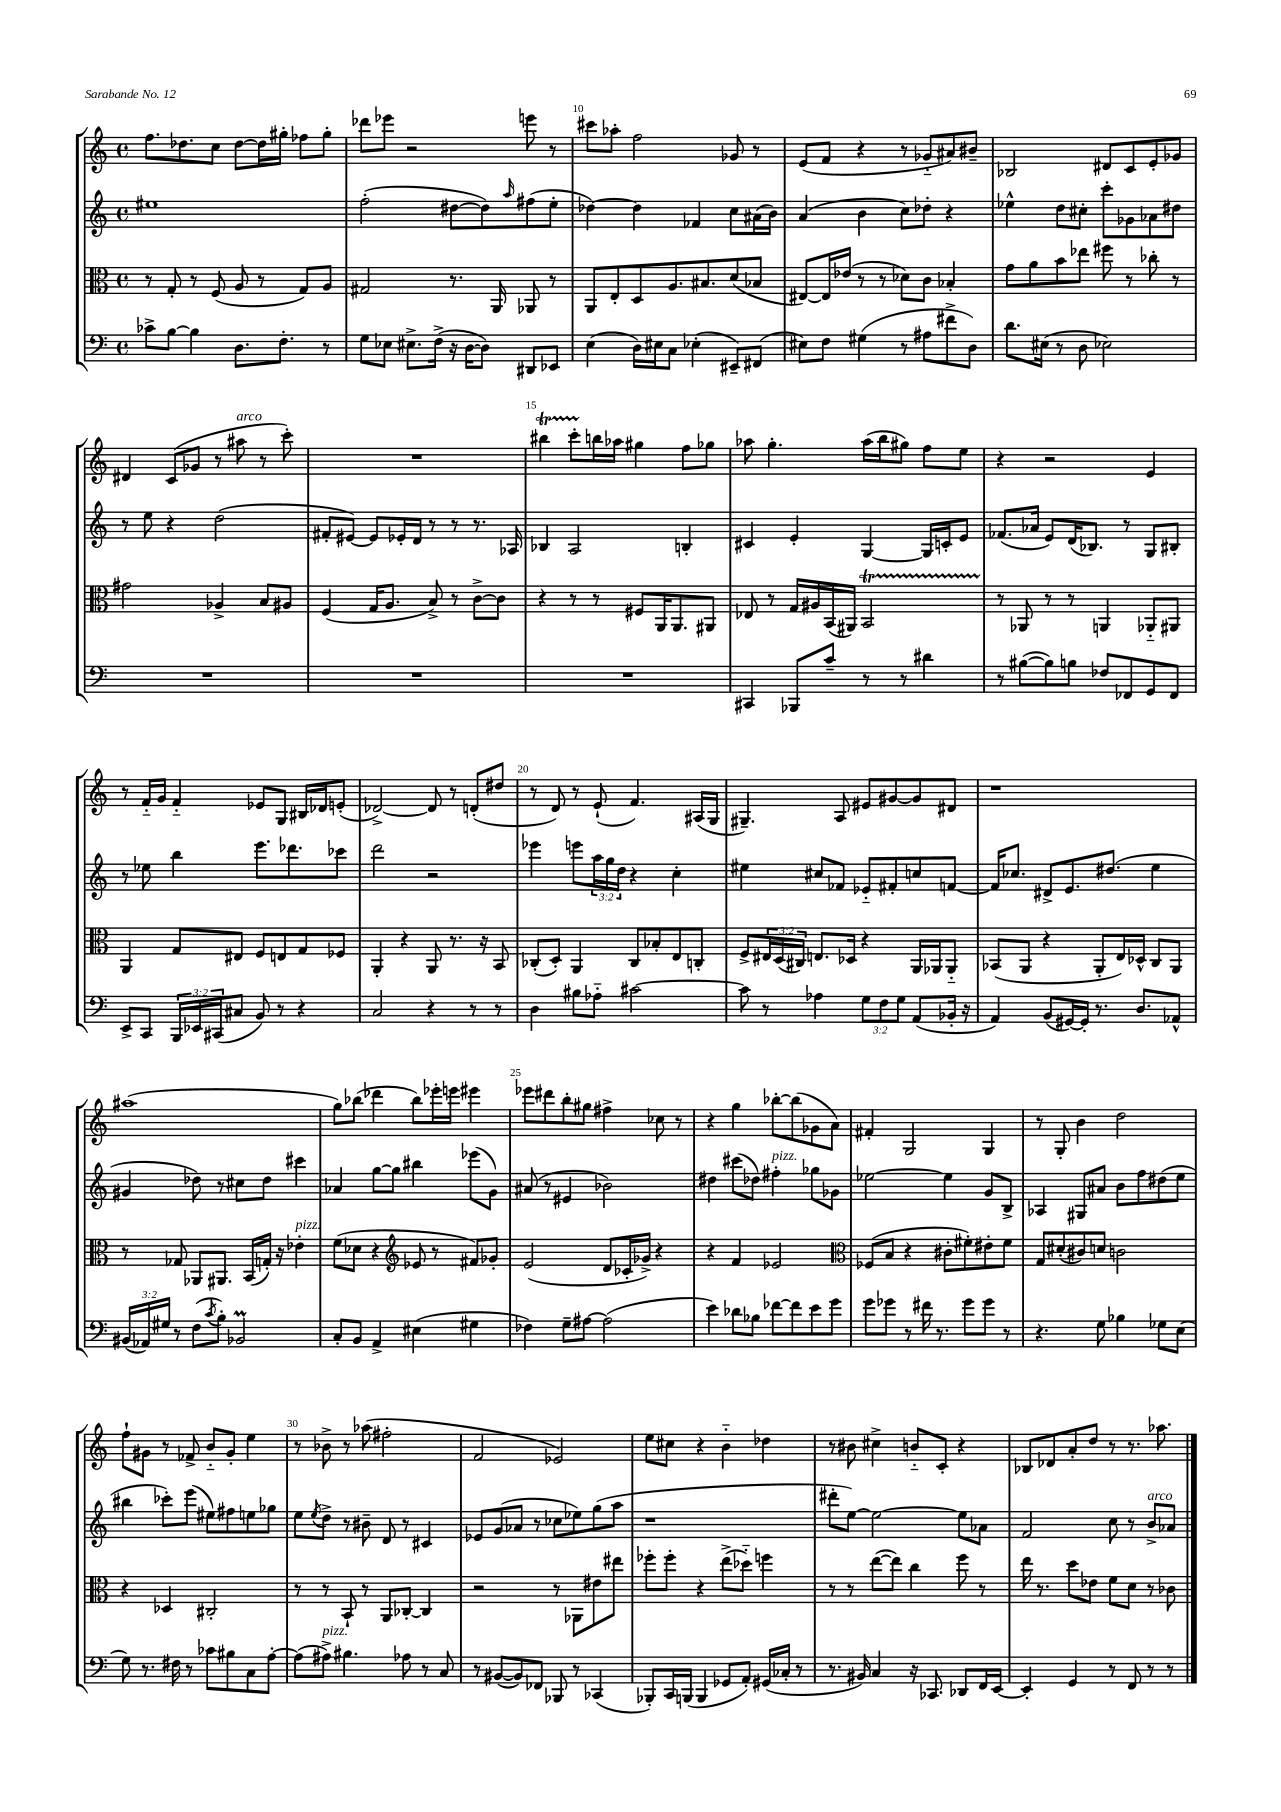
<<
\new StaffGroup <<
\new Staff = "s0" {
    \clef treble \key c \major \defaultTimeSignature \time 4/4
    f''8. des''8. c''8 des''8~ des''16 gis''16-. fes''8 gis''8-. |
    des'''8 ees'''8 r2 e'''8 r8 |
    cis'''8 aes''8-. f''2 ges'8 r8 |
    e'8( f'8 r4 r8 ges'8-_ ais'8) bis'8-- |
    bes2 dis'8 c'8 e'8-. ges'8 |
    dis'4 c'8( ges'8 r8 ais''8^\markup { \italic "arco" } r8 c'''8-.) |
    R1 |
    bis''4\startTrillSpan c'''8-. b''16\stopTrillSpan aes''16 gis''4 f''8 ges''8 |
    aes''8 g''4.-. aes''16( b''16 gis''8) f''8 e''8 |
    r4 r2 e'4 |
    r8 f'16-_ g'16 f'4-_ ees'8 g8 bis16 des'16 e'8-.( |
    des'2~->) des'8 r8 d'8-.( dis''8 |
    r8 d'8) r8 e'8-!( f'4.) ais16( g16 |
    gis4.--) a8 eis'8 gis'8~ gis'8 dis'8 |
    r1 |
    ais''1( |
    g''8) bes''8( des'''4 bes''8) ees'''16-. e'''16 eis'''4 |
    ees'''8 dis'''8 b''8-. gis''8 fis''4-> ces''8 r8 |
    r4 g''4 bes''8~-. bes''8( ges'8 a'8) |
    fis'4-. g2 g4 |
    r8 g8-. b'4 d''2 |
    f''8-! gis'8 r8 fes'8-> b'8-_ gis'8-. e''4 |
    r8 bes'8-> r8 aes''8( fis''2-. |
    f'2 ees'2) |
    e''8 cis''8 r4 b'4-_ des''4 |
    r8 bis'8 cis''4-> b'8-_ c'8-. r4 |
    bes8 des'8 a'8-. d''8 r8 r8. aes''8. \bar "|." |
}
\new Staff = "s1" {
    \clef treble \key c \major \defaultTimeSignature \time 4/4 \override Staff.TupletNumber.text = #tuplet-number::calc-fraction-text
    eis''1 |
    f''2-.( dis''8~ dis''8) \grace { a''16 } fis''8( e''8-. |
    des''4~) des''4 fes'4 c''8 ais'16( b'16) |
    a'4( b'4 c''8) des''8-. r4 |
    ees''4-^ d''8 cis''8-. c'''8-. ges'8 aes'8 dis''8 |
    r8 e''8 r4 d''2( |
    fis'8-. eis'8~) eis'8 ees'16-. d'16 r8 r8 r8. aes16 |
    bes4 a2 b4-. |
    cis'4 e'4-. g4~ g16 c'16-. e'8 |
    fes'8.( aes'16 e'8) d'16( bes8.) r8 g8 bis8-. |
    r8 ees''8 b''4 e'''8. des'''8. ces'''8 |
    d'''2 r2 |
    ees'''4 e'''8 \tuplet 3/2 { a''16 g''16 d''16 } r4 c''4-. |
    eis''4 cis''8 fes'8 ees'8-_ fis'8-. c''8 f'8~ |
    f'16 ces''8. dis'8-> e'8. dis''8.( e''4 |
    gis'4 des''8) r8 cis''8 des''8 cis'''4 |
    aes'4 g''8~ g''8 bis''4 ees'''8( g'8) |
    ais'8( r8 eis'4 bes'2) |
    dis''4 cis'''8( des''8) fis''4-.^\markup { \italic "pizz." } ges''8 ges'8 |
    ees''2~ ees''4 g'8 b8-> |
    aes4 gis8 ais'8 b'8 f''8 dis''8( e''8 |
    bis''4 ces'''8-.) e'''8( eis''8) fis''8 e''8 ges''8 |
    e''8 \acciaccatura { e''8 } d''8-> r8 bis'8-- d'8 r8 cis'4 |
    ees'8 g'8( aes'8 r8 ces''8 ees''8) g''8( a''8 |
    r1 |
    dis'''8-. e''8~) e''2~ e''8 aes'8 |
    f'2 c''8 r8 b'8->^\markup { \italic "arco" } aes'8 \bar "|." |
}
\new Staff = "s2" {
    \clef alto \key c \major \defaultTimeSignature \time 4/4 \override Staff.TupletNumber.text = #tuplet-number::calc-fraction-text
    r8 g8-. r8 f8( a8 r8 g8) a8 |
    gis2 r8. a,16 aes,8 r8 |
    a,8 e8-. d8 a8. bis8. d'8( bes8 |
    eis8~) eis16 ees'16( r8 r8 des'8) c'8 bes4-. |
    g'8 a'8 b'8 ees''8 fis''8 r8 ces''8-. r8 |
    gis'2 aes4-> b8 ais8 |
    f4( g16 a8. b8->) r8 c'8~-> c'8 |
    r4 r8 r8 fis8 a,16 a,8. ais,8 |
    ees8 r8 g16 ais16 b,16( ais,16) b,2\startTrillSpan |
    r8\stopTrillSpan aes,8 r8 r8 a,4 aes,8-_ ais,8 |
    a,4 g8 eis8 f8 e8 g8 fes8 |
    a,4-. r4 a,8 r8. r16 b,8 |
    ces8-.( d8-.) a,4 ces8 bes8-. e8 c8-. |
    f8-> \tuplet 3/2 { eis16 d16( cis16) } e8. des16 r4 a,16 aes,16 aes,8-_ |
    bes,8( a,8 r4 a,8-. e16) des16-^ c8 a,8 |
    r8 ges8 aes,8 ais,8. b,16( g16-.) r16 ees'4-.^\markup { \italic "pizz." } |
    f'8( des'8 r4 \clef treble ees'8 r8 fis'8) ges'8-. |
    e'2( d'8 ces'16-. ges'16->) r4 |
    r4 f'4 ees'2 |
    \clef alto fes8( b8 r4 cis'8-. fis'8-.) eis'8-. fis'8 |
    g8 dis'8-.( cis'8) d'8 c'2 |
    r4 des4 cis2-. |
    r8 r8 b,8-! r8 a,8 ces8~-. ces4 |
    r2 r8 aes,8 eis'8 eis''8 |
    fes''8-. fes''8-. r4 e''8->( des''8-_) f''4 |
    r8 r8 e''8~( e''8) c''4 f''8 r8 |
    e''16 r8. d''8 ees'8 f'8 d'8 r8 ces'8 \bar "|." |
}
\new Staff = "s3" {
    \clef bass \key c \major \defaultTimeSignature \time 4/4 \override Staff.TupletNumber.text = #tuplet-number::calc-fraction-text
    ces'8-> b8~ b4 d8. f8.-. r8 |
    g8 ees8 eis8.-> f16->( r16 d16~ d8) dis,8 ees,8 |
    e4( d16) eis16 c8 ees4-.( eis,8--) fis,8( |
    eis8) f8 gis4( r8 ais8 fis'8-> d8) |
    d'8. eis16( r8 d8 ees2) |
    R1 |
    R1 |
    R1 |
    cis,4 bes,,8 c'8-- r8 r8 dis'4 |
    r8 bis8~( bis8) b8 fes8 fes,8 g,8 fes,8 |
    e,8-> c,8 \tuplet 3/2 { b,,16 ees,16 cis,16( } cis8 b,8) r8 r4 |
    c2 r4 r8 r8 |
    d4 bis8 aes8-_ cis'2~ |
    cis'8 r8 aes4 \tuplet 3/2 { g8 f8 g8 } a,8( bes,16-. r16 |
    a,4) b,8( gis,16~) gis,16-. r8. d8. aes,8-^ |
    \tuplet 3/2 { bis,16( aes,16) gis16 } r8 f8( \acciaccatura { c'8 } b8-.) bes,2\prall |
    c8-. b,8 a,4-> eis4( gis4 |
    fes4) g8-- ais8~ ais2( |
    e'4) des'8 bes8 fes'8~ fes'8 e'8 g'8 |
    g'8 ges'8 r8 fis'16 r8. ges'8 ges'8 r8 |
    r4. g8 bes4 ges8 e8( |
    g8) r8. fis16 r8 ces'8 bis8 c8 a8~-. |
    a8( ais8->^\markup { \italic "pizz." }) bis4. aes8 r8 c8 |
    r8 bis,8~( bis,8) fes,8 bes,,8 r8 ces,4( |
    bes,,8-.) c,16 b,,16( b,,4 ges,8 a,8-.) gis,16( ces16-. r8 |
    r8. bis,16) c4 r16 ces,8. des,8 f,16 e,16~ |
    e,4-. g,4 r8 f,8 r8 r8 \bar "|." |
}
>>
>>
\layout { \context { \Score currentBarNumber = #8 \override BarNumber.break-visibility = ##(#f #t #t) barNumberVisibility = #(every-nth-bar-number-visible 5) } }
